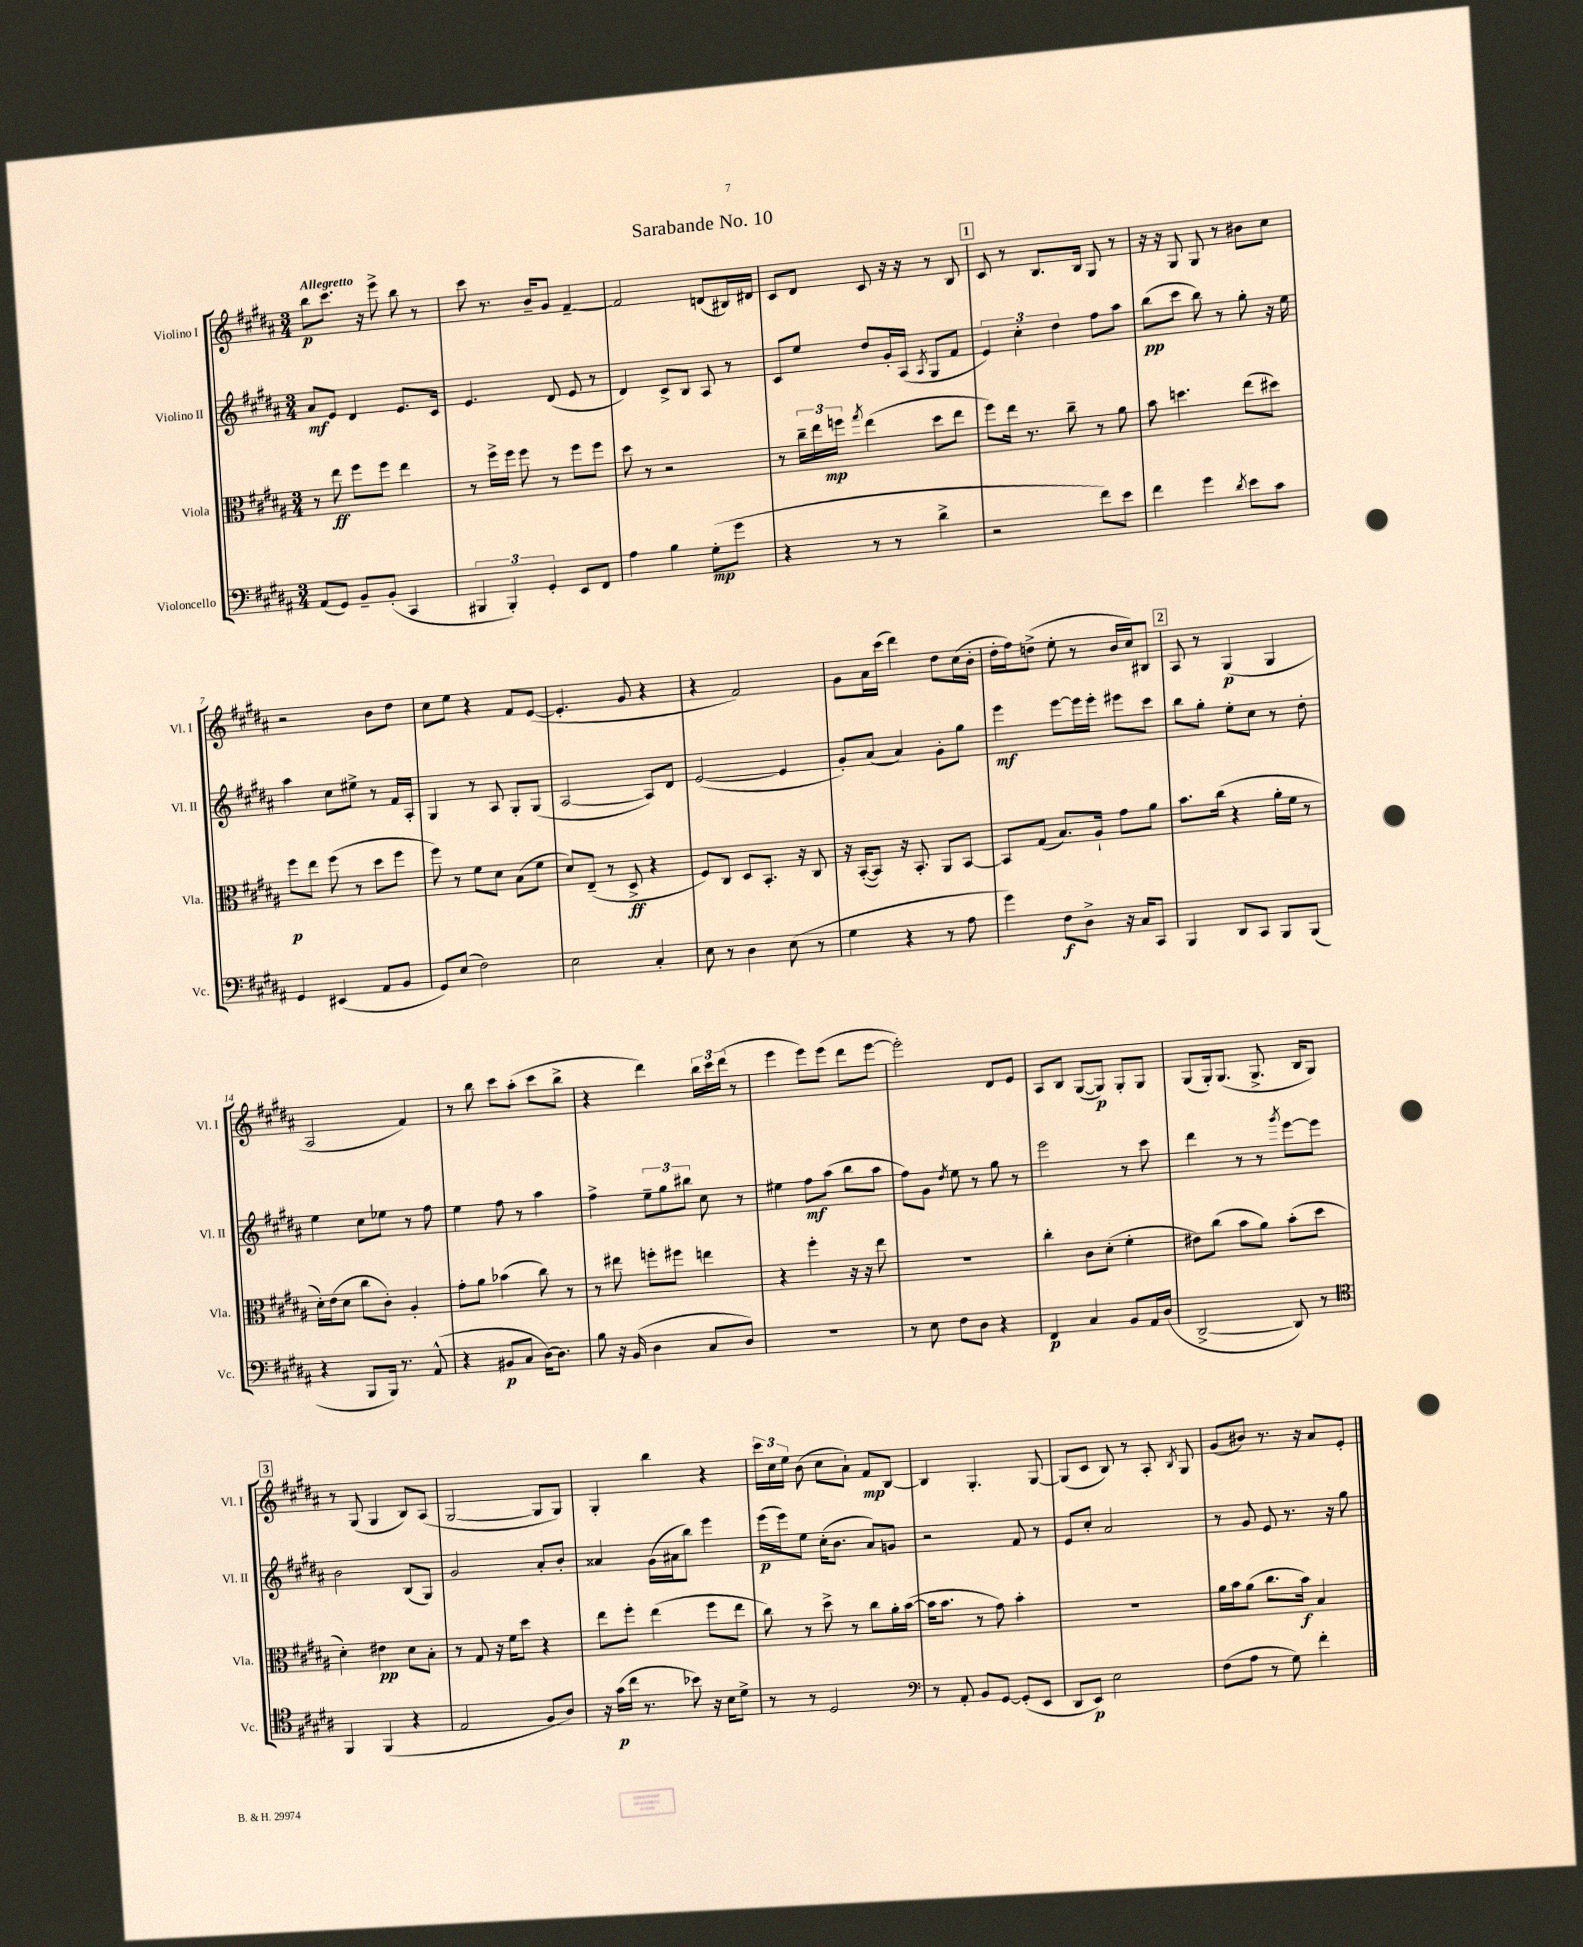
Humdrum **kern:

**kern	**dynam	**kern	**dynam	**kern	**dynam	**kern	**dynam
*part4	*part4	*part3	*part3	*part2	*part2	*part1	*part1
*staff4	*staff4	*staff3	*staff3	*staff2	*staff2	*staff1	*staff1
*I"Violoncello	*	*I"Viola	*	*I"Violino II	*	*I"Violino I	*
*I'Vc.	*	*I'Vla.	*	*I'Vl. II	*	*I'Vl. I	*
*clefF4	*	*clefC3	*	*clefG2	*	*clefG2	*
*k[f#c#g#d#a#]	*	*k[f#c#g#d#a#]	*	*k[f#c#g#d#a#]	*	*k[f#c#g#d#a#]	*
*M3/4	*	*M3/4	*	*M3/4	*	*M3/4	*
=1	=1	=1	=1	=1	=1	=1	=1
!	!	!	!	!	!	!LO:TX:a:B:t=Allegretto	!
(8AA#/L	.	8r	.	8a#/L	mf	8bb\L	p
8GG#/J)	.	8ee\	ff	8e/J	.	8.ccc#\J	.
8BB~/L	.	8ff#\L	.	4d#/	.	.	.
.	.	.	.	.	.	16r	.
(8BB'/J	.	8ff#\J	.	.	.	8eee^\	.
4CC#/	.	4ee\	.	8.e/L	.	8bb\	.
.	.	.	.	.	.	8r	.
.	.	.	.	16c#/Jk	.	.	.
=2	=2	=2	=2	=2	=2	=2	=2
6BBB#X/	.	8r	.	4.e/	.	8ccc#\	.
.	.	16ff#^\LL	.	.	.	8.r	.
6BBB#'/)	.	.	.	.	.	.	.
.	.	16ff#\JJ	.	.	.	.	.
.	.	8ff#\	.	.	.	.	.
.	.	.	.	.	.	16b~/KL	.
6GG#'/	.	.	.	.	.	.	.
.	.	8r	.	(8d#/	.	8g#/J	.
8EE/L	.	8ff#\L	.	8e/	.	[4f#~/	.
8FF#/J	.	8ff#\J	.	8r	.	.	.
=3	=3	=3	=3	=3	=3	=3	=3
4A#\	.	8dd#\	.	4d#/)	.	2f#/]	.
.	.	8r	.	.	.	.	.
4B\	.	2r	.	8c#^/L	.	.	.
.	.	.	.	8B/J	.	.	.
(8G#'\L	mp	.	.	8A#/	.	(8dn/L	.
8g#\J	.	.	.	8r	.	16B#X/L)	.
.	.	.	.	.	.	16d#X/JJ	.
=4	=4	=4	=4	=4	=4	=4	=4
4r	.	8r	.	8c#/L	.	8c#/L	.
.	.	24cc#~\LL	.	8ee/J	.	8d#/J	.
.	.	24ee\	.	.	.	.	.
.	.	24ffn\JJ	mp	.	.	.	.
.	.	8qgg#/	.	.	.	.	.
8r	.	(4ee\	.	8dd#/L	.	8c#/	.
8r	.	.	.	16g#'/L	.	16r	.
.	.	.	.	(16A#/JJ	.	16r	.
.	.	.	.	8qA#/	.	.	.
4d#^\	.	8dd#\L	.	8G#/L	.	8r	.
.	.	8ee\J	.	8f#/J	.	8B/	.
!!LO:REH:place=s1:t=1
=5	=5	=5	=5	=5	=5	=5	=5
2r	.	8ff#\L)	.	6e/)	.	8c#/	.
.	.	16ee\Jk	.	.	.	8r	.
.	.	.	.	6cc#'\	.	.	.
.	.	8.r	.	.	.	.	.
.	.	.	.	.	.	8.B/L	.
.	.	.	.	6dd#\	.	.	.
.	.	8cc#~\	.	.	.	.	.
.	.	.	.	.	.	16B/Jk	.
8f#\L)	.	8r	.	8ff#\L	.	8G#/	.
8e\J	.	8a#\	.	8aa#\J	.	8r	.
=6	=6	=6	=6	=6	=6	=6	=6
4f#\	.	8b\	.	(8bb\L	pp	16r	.
.	.	.	.	.	.	16r	.
.	.	4.ddn\	.	8ccc#\J	.	8G#/	.
4g#\	.	.	.	8bb\)	.	8G#/	.
.	.	.	.	8r	.	8r	.
8qd#/	.	.	.	.	.	.	.
8e\L	.	(8ee\L	.	8gg#'\	.	8b#X\L	.
8c#\J	.	8dd#X\J)	.	16r	.	8cc#\J	.
.	.	.	.	16ee\	.	.	.
!!LO:LB:g=z
=7	=7	=7	=7	=7	=7	=7	=7
4GG#/	.	8ff#\L	p	4aa#\	.	2r	.
.	.	8ee\J	.	.	.	.	.
(4EE#X/	.	(8ff#\	.	8cc#\L	.	.	.
.	.	8r	.	8ee#X^\J	.	.	.
8AA#/L	.	8dd#\L	.	8r	.	8b\L	.
8BB/J	.	8ff#\J	.	16f#/LL	.	8dd#\J	.
.	.	.	.	16A#'/JJ	.	.	.
=8	=8	=8	=8	=8	=8	=8	=8
8GG#/L)	.	8ff#\)	.	4G#/	.	8cc#\L	.
(8E/J	.	8r	.	.	.	8ee\J	.
2F#\)	.	8f#\L	.	8r	.	4r	.
.	.	8d#\J	.	8A#/	.	.	.
.	.	(8B\L	.	8G#'/L	.	8f#/L	.
.	.	8f#\J	.	(8G#/J	.	([8e/J	.
=9	=9	=9	=9	=9	=9	=9	=9
2E\	.	8d#/L)	.	[2A#/	.	4.e'/]	.
.	.	(8E~/J	.	.	.	.	.
.	.	8r	.	.	.	.	.
.	.	8D#^/	ff	.	.	8g#/	.
4C#'/	.	4r	.	8A#/L])	.	4r	.
.	.	.	.	8d#/J	.	.	.
=10	=10	=10	=10	=10	=10	=10	=10
8E\	.	8F#/L)	.	([2e/	.	4r	.
8r	.	8C#/J	.	.	.	.	.
4D#\	.	8D#/L	.	.	.	2f#/)	.
.	.	8.BB'/J	.	.	.	.	.
(8E\	.	.	.	4e/]	.	.	.
.	.	16r	.	.	.	.	.
8r	.	8C#/	.	.	.	.	.
=11	=11	=11	=11	=11	=11	=11	=11
4G#\	.	16r	.	8g#'/L)	.	8g#\L	.
.	.	([16BB'/KL	.	.	.	.	.
.	.	8BB/J])	.	(8a#/J	.	16a#\L	.
.	.	.	.	.	.	(16ccc#\JJ	.
4r	.	16r	.	4a#/)	.	4ddd#\)	.
.	.	8.BB'/	.	.	.	.	.
8r	.	8AA#/L	.	8g#'\L	.	8dd#\L	.
8A#\	.	[8BB/J	.	8gg#\J	.	(16cc#\L	.
.	.	.	.	.	.	16b'\JJ	.
=12	=12	=12	=12	=12	=12	=12	=12
4g#\)	.	8BB/L]	.	4eee\	mf	16dd#'\LL	.
.	.	.	.	.	.	16ff#\J)	.
.	.	(8G#/J	.	.	.	(8ddn^\J	.
8F#\L	f	8.B/L)	.	[8eee\L	.	8ee'\	.
8D#^\J	.	.	.	16eee\L]	.	8r	.
.	.	16A#`/Jk	.	16eee'\JJ	.	.	.
16r	.	8g#\L	.	8eee#X\L	.	16b/LL	.
16C#/KL	.	.	.	.	.	16cc#/J)	.
8CC#/J	.	8a#\J	.	8ccc#\J	.	8B#X/J	.
!!LO:REH:place=s1:t=2
=13	=13	=13	=13	=13	=13	=13	=13
4BBB/	.	8.b\L	.	8bb\L	.	8A#/	.
.	.	.	.	8gg#'\J	.	8r	.
.	.	(16cc#\Jk	.	.	.	.	.
8DD#/L	.	4r	.	8ee'\L	.	(4G#/	p
8CC#/J	.	.	.	8cc#\J	.	.	.
8BBB/L	.	16a#'\LL	.	8r	.	4G#/	.
.	.	16f#\JJ	.	.	.	.	.
(8BBB/J	.	8r	.	8dd#'\	.	.	.
!!LO:LB:g=z
=14	=14	=14	=14	=14	=14	=14	=14
4r	.	16d#'\LL)	.	4ee\	.	2A#/	.
.	.	(16e\J	.	.	.	.	.
.	.	8d#\J	.	.	.	.	.
8BBB/L	.	8cc#\L	.	8cc#\L	.	.	.
16BBB/Jk)	.	8c#'\J)	.	8ee-X\J	.	.	.
8.r	.	.	.	.	.	.	.
.	.	4A#'/	.	8r	.	4f#/)	.
(8AA#^^/	.	.	.	8ff#\	.	.	.
=15	=15	=15	=15	=15	=15	=15	=15
4r	.	8g#'\L	.	4ee\	.	8r	.
.	.	8a#\J	.	.	.	8bb\	.
8BB#X/L	p	(4b-X\	.	8ff#\	.	8ccc#\L	.
8C#/J	.	.	.	8r	.	(8aa#'\J	.
[16D#\KL)	.	8cc#\)	.	4aa#\	.	8ccc#\L	.
8.D#\J]	.	.	.	.	.	.	.
.	.	8r	.	.	.	8bb^\J	.
=16	=16	=16	=16	=16	=16	=16	=16
8B\	.	8r	.	4ff#^\	.	4r	.
16r	.	8ee#X\	.	.	.	.	.
(16BB/	.	.	.	.	.	.	.
4D#\	.	8ffn'\L	.	12ee~\L	.	4ddd#\)	.
.	.	.	.	12gg#\	.	.	.
.	.	8ff#X\J	.	.	.	.	.
.	.	.	.	12bb#X\J	.	.	.
8C#/L	.	4een\	.	8cc#\	.	24bb\LL	.
.	.	.	.	.	.	24ccc#\	.
.	.	.	.	.	.	(24ddd#\JJ	.
8D#/J)	.	.	.	8r	.	8r	.
=17	=17	=17	=17	=17	=17	=17	=17
2.r	.	4r	.	4ee#X\	.	4eee\	.
.	.	4ff#'\	.	8ff#\L	mf	8eee\L)	.
.	.	.	.	(8aa#\J	.	(8eee\J	.
.	.	16r	.	8bb\L	.	8ddd#\L	.
.	.	16r	.	.	.	.	.
.	.	8ee\	.	8aa#\J	.	[8eee\J	.
=18	=18	=18	=18	=18	=18	=18	=18
8r	.	2.r	.	8ff#\L)	.	2eee'\])	.
8E\	.	.	.	8g#\J	.	.	.
.	.	.	.	8qdd#/	.	.	.
8F#\L	.	.	.	8ee\	.	.	.
8D#\J	.	.	.	8r	.	.	.
4r	.	.	.	8gg#\	.	8d#/L	.
.	.	.	.	8r	.	8e/J	.
=19	=19	=19	=19	=19	=19	=19	=19
4FF#/	p	4cc#'\	.	2eee\	.	8A#/L	.
.	.	.	.	.	.	8B/J	.
4C#/	.	8c#\L	.	.	.	([8G#/L	.
.	.	(8d#'\J	.	.	.	8G#/J])	p
8BB/L	.	4f#'\	.	8r	.	8G#'/L	.
16AA#/L	.	.	.	8ccc#\	.	8G#/J	.
(16D#/JJ	.	.	.	.	.	.	.
=20	=20	=20	=20	=20	=20	=20	=20
[2DD#^/	.	8e#X\L)	.	4ddd#\	.	(8G#/L	.
.	.	(8cc#\J	.	.	.	16G#'/k)	.
.	.	.	.	.	.	(8.G#/J	.
.	.	8b\L	.	8r	.	.	.
.	.	8a#\J)	.	8r	.	8.G#^/	.
.	.	.	.	8qggg#/	.	.	.
8DD#/])	.	(8b'\L	.	[8eee\L	.	.	.
.	.	.	.	.	.	16B/KL	.
8r	.	8dd#\J	.	8eee\J]	.	8G#/J)	.
!!LO:LB:g=z
!!LO:REH:place=s1:t=3
=21	=21	=21	=21	=21	=21	=21	=21
*clefC4	*	*	*	*	*	*	*
4FF#/	.	4d#'\)	.	2b\	.	8r	.
.	.	.	.	.	.	(8G#/	.
(4FF#/	.	4e#X\	pp	.	.	4G#/	.
4r	.	8d#\L	.	(8B/L	.	8B/L)	.
.	.	8B'\J	.	8G#/J)	.	(8A#/J	.
=22	=22	=22	=22	=22	=22	=22	=22
2E/	.	8r	.	2g#/	.	[2G#/	.
.	.	8G#/	.	.	.	.	.
.	.	16r	.	.	.	.	.
.	.	16f#\KL	.	.	.	.	.
.	.	8dd#\J	.	.	.	.	.
8F#/L	.	4r	.	8a#'/L	.	8G#/L]	.
8A#/J)	.	.	.	8b'/J	.	8G#/J)	.
=23	=23	=23	=23	=23	=23	=23	=23
16r	.	8ee\L	.	4a##X/	.	4G#'/	.
(16g#\LL	p	.	.	.	.	.	.
16cc#\JJ	.	8ff#'\J	.	.	.	.	.
8.r	.	.	.	.	.	.	.
.	.	(4ee\	.	(16g#\LL	.	4bb\	.
.	.	.	.	16a#X\J	.	.	.
8b-X\)	.	.	.	8bb\J)	.	.	.
16r	.	8ff#\L	.	4eee\	.	4r	.
16B\KL	.	.	.	.	.	.	.
8d#^\J	.	8ee\J	.	.	.	.	.
=24	=24	=24	=24	=24	=24	=24	=24
8r	.	8cc#\)	.	(16eee\LL	p	24ccc#\LL	.
.	.	.	.	.	.	24cc#\	.
.	.	.	.	16eee\J)	.	.	.
.	.	.	.	.	.	24ee\JJ	.
8r	.	8r	.	8ee\J	.	(8b\	.
2D#/	.	8dd#^\	.	(16cc#'\KL	.	8cc#\L	.
.	.	.	.	8.b\J	.	.	.
.	.	8r	.	.	.	8a#`\J)	.
.	.	8cc#\L	.	8a#/L)	.	8f#/L	mp
.	.	16a#'\L	.	8gn/J	.	[8B/J	.
.	.	([16b\JJ	.	.	.	.	.
=25	=25	=25	=25	=25	=25	=25	=25
*clefF4	*	*	*	*	*	*	*
8r	.	16b\KL]	.	2r	.	4B/]	.
.	.	8.b\J	.	.	.	.	.
8AA#'/	.	.	.	.	.	.	.
8BB/L	.	8r	.	.	.	4.G#'/	.
[8GG#/J	.	8g#\)	.	.	.	.	.
(8GG#'/L]	.	4b'\	.	8f#/	.	.	.
8EE/J	.	.	.	8r	.	[8G#/	.
=26	=26	=26	=26	=26	=26	=26	=26
8DD#/L	.	2.r	.	8e/L	.	(8G#/L]	.
8EE/J)	p	.	.	8cc#'/J	.	8c#/J	.
2E\	.	.	.	2a#/	.	8B/)	.
.	.	.	.	.	.	8r	.
.	.	.	.	.	.	8A#'/	.
.	.	.	.	.	.	8qB/	.
.	.	.	.	.	.	8G#/	.
=27	=27	=27	=27	=27	=27	=27	=27
(8F#\L	.	16a#\LL	.	8r	.	(8g#/L	.
.	.	16b\J	.	.	.	.	.
8A#\J	.	(8a#\J	.	8g#/	.	8b#X/J)	.
8r	.	8.cc#\L	.	8e/	.	8.r	.
8G#\)	.	.	.	8.r	.	.	.
.	.	16b\Jk)	f	.	.	16r	.
4f#'\	.	4B/	.	.	.	8a#/L	.
.	.	.	.	16r	.	.	.
.	.	.	.	8gg#\	.	8e'/J	.
==	==	==	==	==	==	==	==
*-	*-	*-	*-	*-	*-	*-	*-
